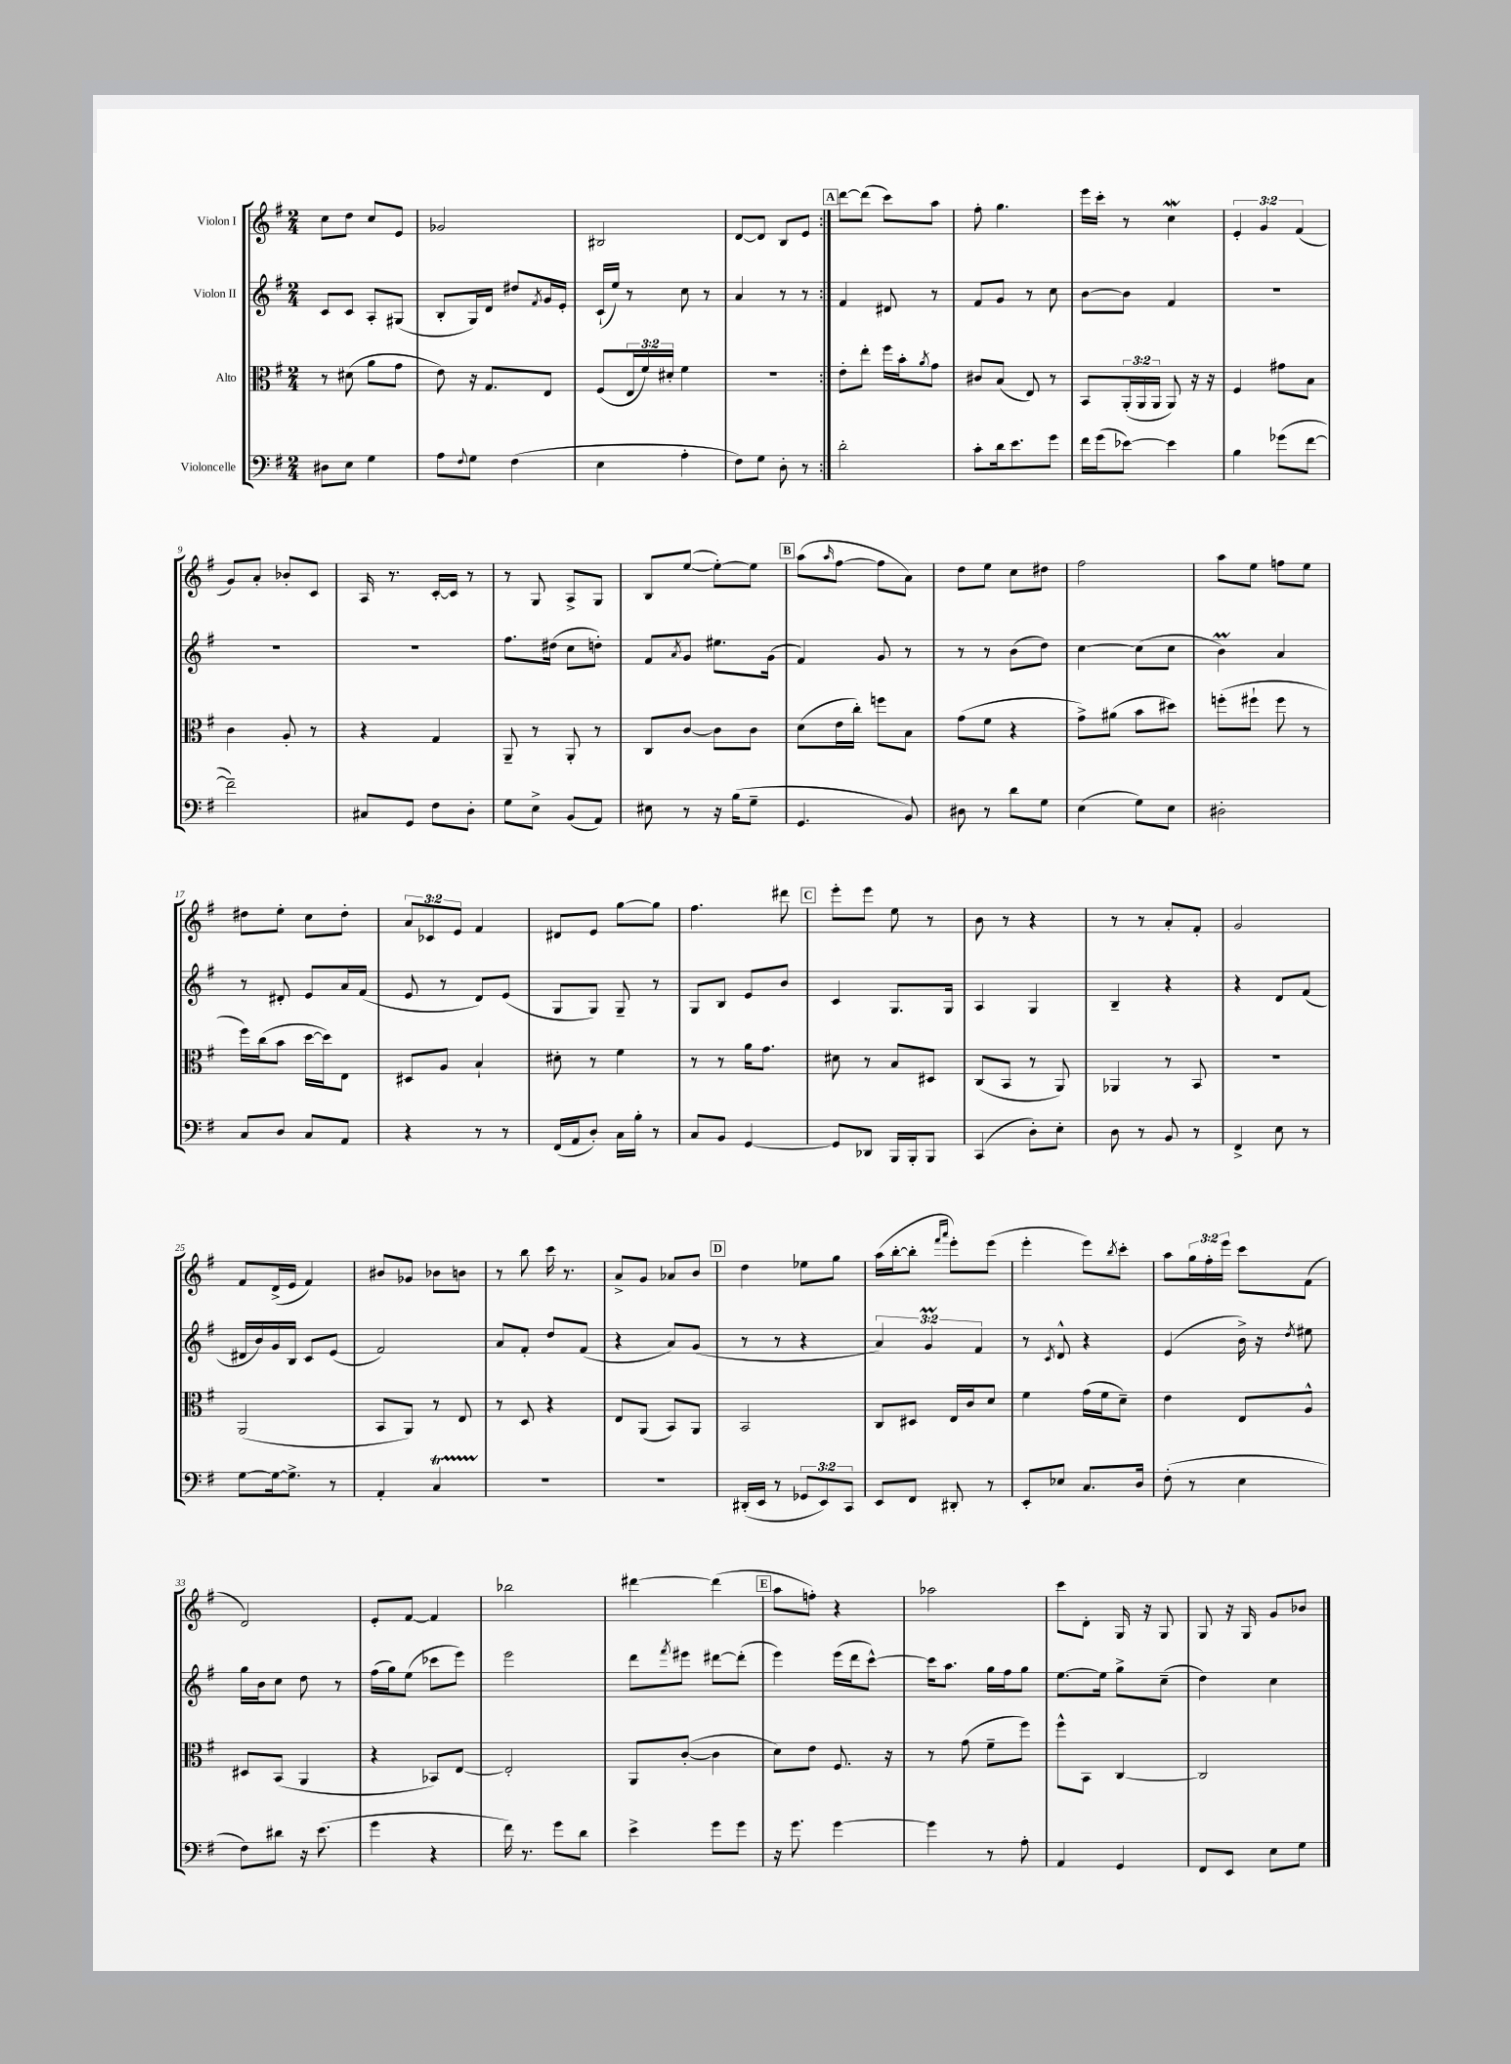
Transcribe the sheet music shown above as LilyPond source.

<<
\new StaffGroup <<
\new Staff = "s0" \with { instrumentName = "Violon I" } {
    \clef treble \key g \major \numericTimeSignature \time 2/4 \override Staff.TupletNumber.text = #tuplet-number::calc-fraction-text
    \repeat volta 2 { c''8 d''8 c''8 e'8 |
    ges'2 |
    bis2 |
    d'8~ d'8 b8 e'8 | }
    \mark \markup { \box "A" } d'''8~ d'''8( c'''8) a''8 |
    fis''8-. g''4. |
    e'''16 c'''16-. r8 c''4\mordent |
    \tuplet 3/2 { e'4-. g'4 fis'4( } |
    g'8) a'8-. bes'8-. c'8 |
    a16 r8. c'16~-. c'16 r8 |
    r8 g8 a8-> g8 |
    b8 e''8~( e''8~-.) e''8 |
    \mark \markup { \box "B" } a''8( \grace { a''16 } fis''8~ fis''8 a'8) |
    d''8 e''8 c''8 dis''8 |
    fis''2 |
    a''8 e''8 f''8 e''8 |
    dis''8 e''8-. c''8 dis''8-. |
    \tuplet 3/2 { a'8 ces'8 e'8 } fis'4 |
    dis'8 e'8 g''8~ g''8 |
    fis''4. dis'''8 |
    \mark \markup { \box "C" } e'''8-. e'''8 e''8 r8 |
    b'8 r8 r4 |
    r8 r8 a'8-. fis'8-. |
    g'2 |
    fis'8 d'16->( e'16 fis'4) |
    bis'8 ges'8 bes'8 b'8 |
    r8 b''8 c'''16 r8. |
    a'8-> g'8 aes'8 b'8 |
    \mark \markup { \box "D" } d''4 ees''8 g''8 |
    a''16( b''16~-. b''8-. \grace { fis'''16 a'''16 } e'''8-.) e'''8( |
    e'''4-. e'''8) \acciaccatura { b''8 } c'''8-. |
    a''8 \tuplet 3/2 { g''16 fis''16-. e'''16 } c'''8 fis'8( |
    d'2) |
    e'8-. fis'8~ fis'4 |
    bes''2 |
    dis'''4~ dis'''4( |
    \mark \markup { \box "E" } a''8 f''8-.) r4 |
    aes''2 |
    c'''8 d'8-. g16 r16 g8 |
    g8 r16 g16 g'8 bes'8 \bar "|." |
}
\new Staff = "s1" \with { instrumentName = "Violon II" } {
    \clef treble \key g \major \numericTimeSignature \time 2/4 \override Staff.TupletNumber.text = #tuplet-number::calc-fraction-text
    \repeat volta 2 { c'8 c'8 a8-. gis8( |
    b8-. g16) d'16 dis''8 \acciaccatura { fis'8 } g'16 e'16-. |
    c'16-!( e''16) r8 c''8 r8 |
    a'4 r8 r8 | }
    \mark \markup { \box "A" } fis'4 dis'8 r8 |
    fis'8 g'8 r8 c''8 |
    b'8~ b'8 fis'4 |
    R2 |
    R2 |
    R2 |
    fis''8. dis''16( c''8 d''8-.) |
    fis'8 \acciaccatura { a'8 } g'8 eis''8. g'16( |
    \mark \markup { \box "B" } fis'4) g'8 r8 |
    r8 r8 b'8( d''8) |
    c''4~ c''8( c''8 |
    b'4\prall) a'4 |
    r8 dis'8-. e'8 a'16 fis'16( |
    e'8 r8 d'8) e'8( |
    g8 g8) g8-- r8 |
    g8 b8 e'8 b'8 |
    \mark \markup { \box "C" } c'4 g8. g16 |
    a4 g4 |
    b4-- r4 |
    r4 d'8 fis'8( |
    dis'16 b'16) g'16 b16 c'8 e'8( |
    fis'2) |
    a'8 fis'8-. d''8 fis'8( |
    r4 a'8) g'8( |
    \mark \markup { \box "D" } r8 r8 r4 |
    \tuplet 3/2 { a'4) g'4\prall fis'4 } |
    r8 \acciaccatura { c'8 } d'8-^ r4 |
    e'4( b'16->) r16 \acciaccatura { d''8 } eis''8 |
    g''16 b'16 c''8 d''8 r8 |
    fis''16( g''16) e''8( ces'''8 e'''8) |
    e'''2 |
    d'''8 \acciaccatura { fis'''8 } eis'''8 dis'''8~ dis'''8-.( |
    \mark \markup { \box "E" } e'''4) e'''16( d'''16 c'''8~-^) |
    c'''16 a''8. g''16 fis''16 g''8 |
    e''8.~ e''16 g''8-> c''8--( |
    d''4) c''4 \bar "|." |
}
\new Staff = "s2" \with { instrumentName = "Alto" } {
    \clef alto \key g \major \numericTimeSignature \time 2/4 \override Staff.TupletNumber.text = #tuplet-number::calc-fraction-text
    \repeat volta 2 { r8 dis'8( a'8 g'8 |
    e'8) r16 g8. e8 |
    fis8( \tuplet 3/2 { e16 fis'16) dis'16-. } fis'4 |
    R2 | }
    \mark \markup { \box "A" } e'8-. e''8-. fis''16 b'16-. \acciaccatura { a'8 } g'8 |
    cis'8 b8( e8) r8 |
    b,8 \tuplet 3/2 { a,16-.( a,16 a,16 } a,8) r16 r16 |
    fis4 gis'8 b8 |
    c'4 a8-. r8 |
    r4 g4 |
    a,8-- r8 a,8-. r8 |
    c8 c'8~ c'8 c'8 |
    \mark \markup { \box "B" } d'8( e'16 c''16-.) f''8 b8 |
    g'8( fis'8 r4 |
    g'8->) ais'8( b'8 dis''8) |
    f''8-.( fis''8-! fis''8 r8 |
    fis''16) c''16( b'8 d''16~ d''16) e8 |
    dis8 a8 b4-! |
    dis'8-. r8 fis'4 |
    r8 r8 a'16 g'8. |
    \mark \markup { \box "C" } dis'8 r8 b8 dis8 |
    c8( b,8 r8 a,8) |
    aes,4 r8 b,8 |
    R2 |
    a,2( |
    b,8 a,8) r8 e8 |
    r8 d8 r4 |
    e8 a,8( b,8) a,8 |
    \mark \markup { \box "D" } b,2 |
    c8 dis8 e16 c'16 d'8 |
    fis'4 g'16( fis'16 d'8--) |
    e'4 e8 a8-^ |
    dis8 b,8( a,4 |
    r4 bes,8) e8~ |
    e2-. |
    a,8 c'8~-.( c'4 |
    \mark \markup { \box "E" } d'8) e'8 fis8. r16 |
    r8 g'8( fis'8-- fis''8) |
    fis''8-^ b,8 c4~ |
    c2 \bar "|." |
}
\new Staff = "s3" \with { instrumentName = "Violoncelle" } {
    \clef bass \key g \major \numericTimeSignature \time 2/4 \override Staff.TupletNumber.text = #tuplet-number::calc-fraction-text
    \repeat volta 2 { dis8 e8 g4 |
    a8 \appoggiatura { fis8 } g8 fis4( |
    e4 a4-. |
    fis8) g8 d8-. r8 | }
    \mark \markup { \box "A" } d'2-. |
    c'8-. d'16 e'8. g'8 |
    fis'16 g'16( ees'8~) ees'4 |
    b4 ges'8( fis'8~ |
    fis'2--) |
    cis8 g,8 fis8 d8-. |
    g8 e8-> b,8( a,8) |
    eis8 r8 r16 b16( g8-- |
    \mark \markup { \box "B" } g,4. b,8) |
    dis8 r8 d'8 g8 |
    e4( g8) e8 |
    dis2-. |
    c8 d8 c8 a,8 |
    r4 r8 r8 |
    fis,16( a,16 d8-.) c16 b16-. r8 |
    c8 b,8 g,4~ |
    \mark \markup { \box "C" } g,8 des,8 b,,16 b,,16-. b,,8 |
    c,4( d8-.) e8-. |
    d8 r8 b,8 r8 |
    fis,4-> e8 r8 |
    g8~ g16~ g8.-> r8 |
    a,4-. c4\startTrillSpan |
    r2\stopTrillSpan |
    r2 |
    \mark \markup { \box "D" } dis,16-.( e,16 r8 \tuplet 3/2 { ges,8 e,8) c,8 } |
    e,8 fis,8 dis,8-. r8 |
    e,8-. ees8 c8. d16 |
    fis8-.( r8 e4 |
    fis8) dis'8 r16 e'8.( |
    g'4 r4 |
    fis'16) r8. g'8 d'8 |
    e'4-> g'8 g'8 |
    \mark \markup { \box "E" } r16 g'8. g'4~ |
    g'4 r8 a8-. |
    a,4 g,4 |
    fis,8 e,8 e8 g8 \bar "|." |
}
>>
>>
